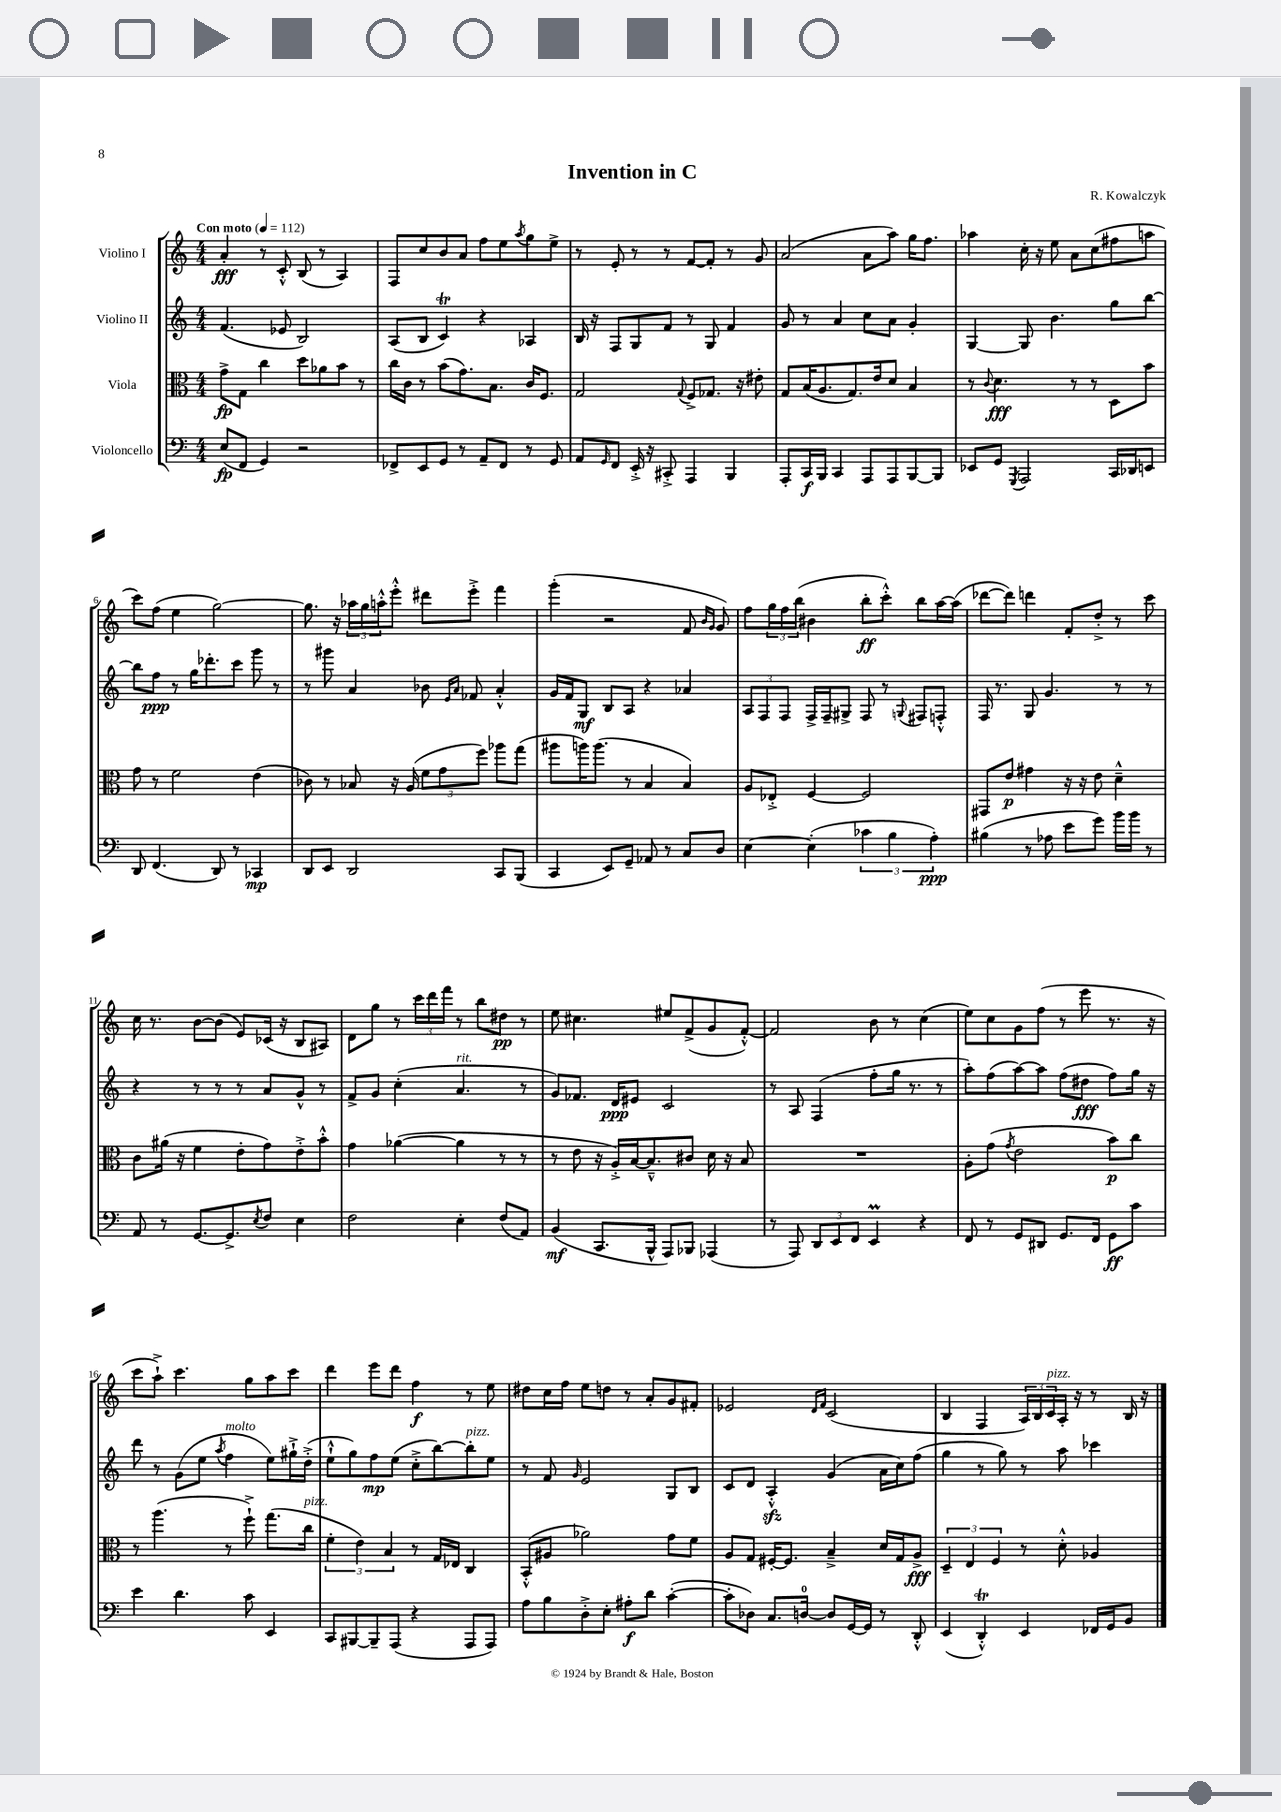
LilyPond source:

\header { title = "Invention in C" composer = "R. Kowalczyk" }
<<
\new StaffGroup <<
\new Staff = "s0" \with { instrumentName = "Violino I" } {
    \clef treble \key c \major \numericTimeSignature \time 4/4 \tempo "Con moto" 4 = 112
    a'4-.\fff r8 c'8-.-^ b8( r8 a4) |
    f8 c''8 b'8 a'8 f''8 e''8 \acciaccatura { a''8 } g''8 e''8-> |
    r8 e'8-. r8 r8 f'8~ f'8-. r8 g'8 |
    a'2( a'8 a''8) g''16 f''8. |
    aes''4 c''16-. r16 e''8 a'8 c''8( fis''8 a''8 |
    c'''8) f''8( e''4 g''2~) |
    g''8. r16 \tuplet 3/2 { aes''16 g''16 a''16-.-^ } e'''8-.-^ dis'''8 e'''8-.-> f'''4 |
    g'''4-.( r2 f'8 \grace { b'16 g'16 } g'8) |
    f''8 \tuplet 3/2 { g''16 f''16 b''16( } bis'4 b''8-.\ff c'''8-.-^) b''8 a''16~ a''16( |
    des'''8~ des'''8) d'''4 f'8-. d''8-.-> r8 c'''8 |
    c''16 r8. b'8~ b'8( e'8) ces'16( r16 b8 ais8) |
    d'8 g''8 r8 \tuplet 3/2 { c'''16 d'''16 f'''16 } r8 b''8 dis''8\pp r8 |
    e''8 cis''4. eis''8 f'8->( g'8 f'8~-.-^) |
    f'2 b'8 r8 c''4( |
    e''8) c''8 g'8 f''8( r8 e'''8 r8. r16 |
    c'''8 a''8-!->) c'''4. g''8 a''8 c'''8 |
    d'''4 e'''8 d'''8 f''4\f r8 e''8 |
    dis''8 c''16 f''16 e''8 d''8 r8 a'8-. g'8 fis'8-. |
    ees'2 \grace { d'16 f'16 } c'2( |
    b4 f4 \tuplet 3/2 { a16) b16 c'16^\markup { \italic "pizz." } } a16-. r16 r8 b16 r16 \bar "|." |
}
\new Staff = "s1" \with { instrumentName = "Violino II" } {
    \clef treble \key c \major \numericTimeSignature \time 4/4
    f'4.( ees'8 b2) |
    a8( b8 c'4\trill) r4 aes4 |
    b16 r16 f8 g8 f'8 r8 g8 f'4 |
    g'8 r8 a'4 c''8 a'8 g'4-. |
    g4~ g8 b'4. g''8 b''8~ |
    b''8 f''8\ppp r8 g''16 des'''8.-. c'''8 g'''8 r8 |
    r8 gis'''8 a'4 bes'8 \grace { e'16 a'16 } fes'8 a'4-.-^ |
    g'16 f'16 g8\mf b8 a8 r4 aes'4 |
    \tuplet 3/2 { a8 f8 f8 } f16-> f16-- gis8-> f8 r8 \appoggiatura { g8 } fis8 f8-.-^ |
    f16 r8. g8 g'4. r8 r8 |
    r4 r8 r8 r8 a'8 g'8-^ r8 |
    f'8-> g'8 c''4-.( a'4.^\markup { \italic "rit." } r8 |
    g'8) fes'8. d'16\ppp eis'8 c'2 |
    r8 a8 f4( f''8-. g''16 r8. r8 |
    a''8-.) f''8( a''8~) a''8 f''8( dis''8\fff f''8) g''16 r16 |
    d'''8 r8 g'8( e''8 \acciaccatura { a''8 } f''4^\markup { \italic "molto" } e''8) gis''16-!-> d''16-.->( |
    e''8-!-^ g''8) f''8\mp e''8( c''8-.-> b''8~) b''8-.^\markup { \italic "pizz." } e''8 |
    r8 f'8 \grace { g'16 } e'2 g8 b8 |
    c'8 d'8 a4-.-^\sfz g'4( a'16 c''16) f''8( |
    g''4 r8 g''8) r8 a''8 ces'''4 \bar "|." |
}
\new Staff = "s2" \with { instrumentName = "Viola" } {
    \clef alto \key c \major \numericTimeSignature \time 4/4
    g'8->\fp g8 c''4 d''8 aes'8 b'8 r8 |
    c''16 c'16 r8 b'8( g'8.) b8. c'16 f8. |
    g2 \appoggiatura { g8 } f8-> ges8. r16 eis'8-. |
    g8 b16( a8. g8.) e'16 d'8 b4 |
    r8 \appoggiatura { c'8 } d'4.\fff r8 r8 d8 b'8 |
    g'8 r8 f'2 e'4( |
    ces'8) r8 bes8 r16 a16( \tuplet 3/2 { f'8 g'8 f''8) } aes''8 g''8( |
    ais''8 a''16) a''8.( r8 b4 b4) |
    a8 ees8-.-> f4~ f2 |
    gis,8 e'8\p gis'4 r16 r16 e'8 d'4---^ |
    c'8 ais'16( r16 f'4 e'8-. g'8) e'8-.-> b'8-.-^ |
    g'4 aes'4~( aes'4 r8 r8 |
    r8 e'8 r16 a16-.->) b16~ b8.---^ cis'8 d'16 r16 b8 |
    R1 |
    a8-. g'8( \acciaccatura { g'8 } e'2 b'8\p) c''8 |
    r8 a''4.( r8 f''8-!->) g''8.( c''16^\markup { \italic "pizz." } |
    \tuplet 3/2 { f'4-. e'4) b4 } r8 g16 ees16 c4 |
    b,8-.-^( ais8 aes'2) g'8 f'8 |
    a8 g8 fis16~-. fis8. b4---> d'16 g16 a8->\fff |
    \tuplet 3/2 { d4-- e4 f4 } r8 d'8-.-^ aes4 \bar "|." |
}
\new Staff = "s3" \with { instrumentName = "Violoncello" } {
    \clef bass \key c \major \numericTimeSignature \time 4/4
    e8\fp( f,8 g,4) r2 |
    fes,8-> e,8 g,8 r8 a,8-- fes,8 r8 g,8 |
    a,8 \grace { g,16 } f,8 e,16-.-> r16 cis,8-.-> a,,4 b,,4 |
    a,,8-. c,16\f b,,16 c,4 a,,8 a,,8 b,,8~ b,,8 |
    ees,8 g,8 \acciaccatura { g,,8 } a,,2 c,16 des,16 e,8 |
    d,8 f,4.( d,8) r8 ces,4\mp |
    d,8 e,8 d,2 c,8 b,,8( |
    c,4 e,8) g,8-- aes,8 r8 c8 d8 |
    e4~ e4-.( \tuplet 3/2 { ces'4 b4 a4-.\ppp) } |
    bis4( r8 aes8 e'8 g'8) b'16 b'16 r8 |
    a,8 r8 g,8.~ g,8.-> \acciaccatura { e8 } f8 e4 |
    f2 e4-. f8( a,8) |
    b,4\mf( c,8. b,,16-^ a,,8) bes,,8 aes,,4( |
    r8 a,,8) \tuplet 3/2 { d,8 e,8 f,8 } e,4\prall r4 |
    f,8 r8 g,8 dis,8 g,8. f,16 g,8\ff c'8 |
    e'4 d'4. c'8 e,4 |
    c,8 bis,,8~ bis,,8-- a,,8( r4 a,,8 a,,8) |
    a8 b8 d8-.-> e8-. ais8-.\f d'8 c'4~-.( |
    c'8-. des8) c8. d16-0~ d8 g,16~ g,16 r8 d,8-.-^ |
    e,4( d,4-.-^\trill) e,4 fes,16 g,16 b,8 \bar "|." |
}
>>
>>
